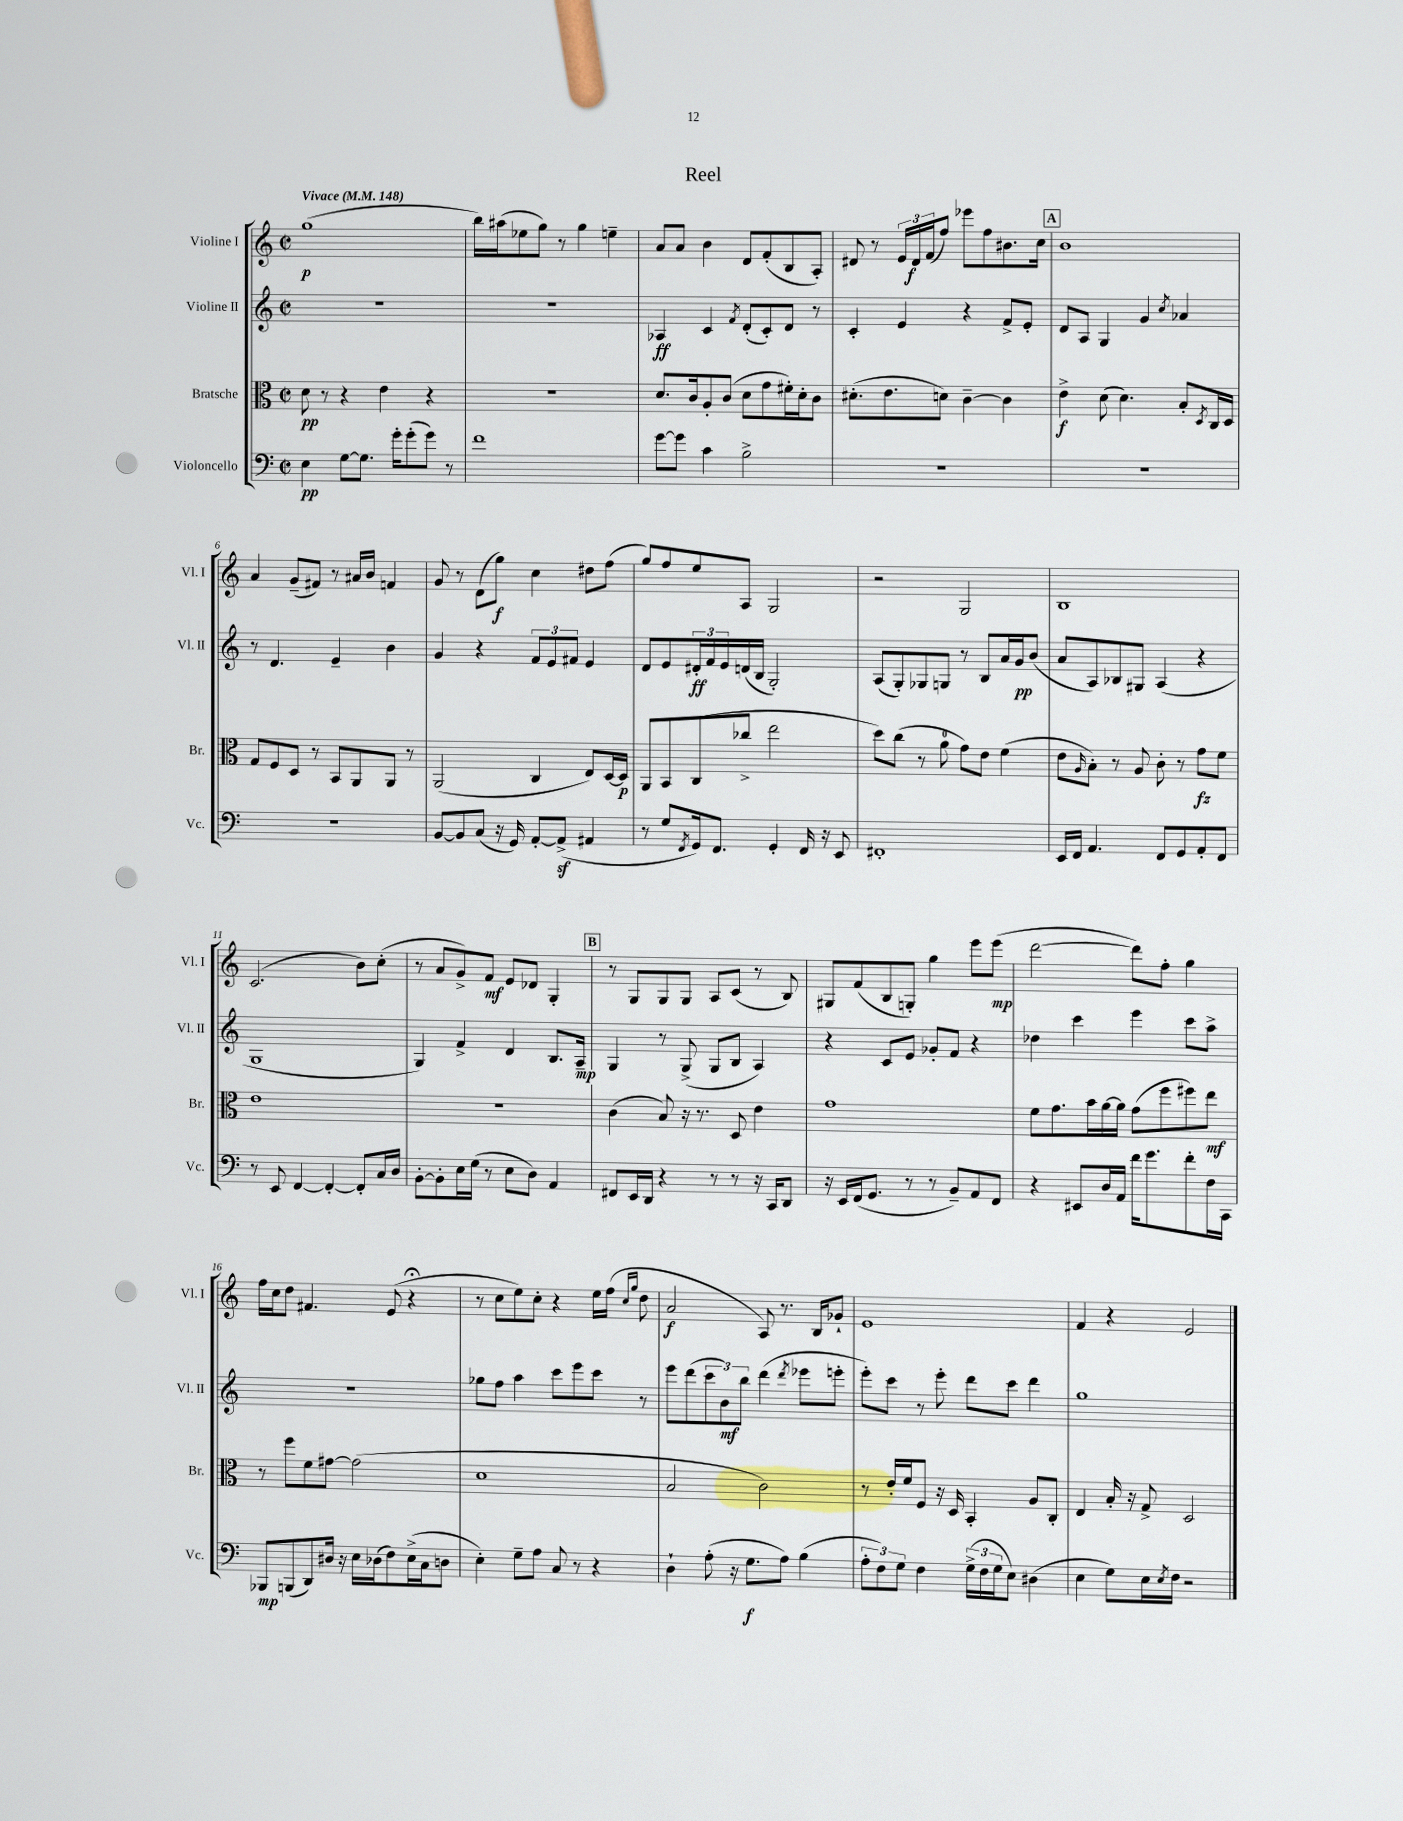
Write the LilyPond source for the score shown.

\header { title = "Reel" }
<<
\new StaffGroup <<
\new Staff = "s0" \with { instrumentName = "Violine I" shortInstrumentName = "Vl. I" } {
    \clef treble \key c \major \defaultTimeSignature \time 2/2 \tempo "Vivace" 4 = 148
    g''1\p( |
    b''16) ais''16( ees''8 g''8) r8 g''4 e''4-- |
    a'8 a'8 b'4 d'8 f'8-.( b8 a8-.) |
    dis'8 r8 \tuplet 3/2 { e'16 dis'16\f f'16( } f''8) ees'''8 f''8 bis'8. c''16 |
    \mark \markup { \box "A" } b'1 |
    a'4 g'8--( fis'8) r8 ais'16 b'16 f'4 |
    g'8 r8 d'8( g''8\f) c''4 dis''8 f''8( |
    g''8) f''8 e''8 a8 g2 |
    r2 g2 |
    b1 |
    c'2.( b'8) c''8-.( |
    r8 a'8 g'8->) f'8\mf e'8 des'8 g4-. |
    \mark \markup { \box "B" } r8 g8 g8 g8 a8 c'8( r8 b8) |
    gis8 f'8( b8 g8-.) g''4 e'''8 e'''8\mp( |
    d'''2~ d'''8) f''8-. g''4 |
    f''16 c''16 d''8 fis'4. e'8( r4\fermata |
    r8 c''8 e''8) c''8-. r4 e''16 f''16( \grace { c''16 g''16 } d''8 |
    a'2\f a8) r8. b16 ges'8-! |
    e'1 |
    f'4 r4 e'2 \bar "|." |
}
\new Staff = "s1" \with { instrumentName = "Violine II" shortInstrumentName = "Vl. II" } {
    \clef treble \key c \major \defaultTimeSignature \time 2/2
    R1 |
    R1 |
    aes4\ff c'4 \acciaccatura { f'8 } d'8-.( c'8-.) d'8 r8 |
    c'4-. e'4 r4 f'8-> e'8-. |
    \mark \markup { \box "A" } d'8 a8 g4 g'4 \acciaccatura { c''8 } aes'4 |
    r8 d'4. e'4-- b'4 |
    g'4 r4 \tuplet 3/2 { f'8 e'8 fis'8 } e'4 |
    d'8 e'8 \tuplet 3/2 { dis'16-.\ff f'16 e'16 } d'16( b16 g2-.) |
    a8( g8-.) ges8 g8 r8 b8 a'16 g'16\pp b'8( |
    a'8 a8) bes8 gis8 a4( r4 |
    g1 |
    g4) f'4-> d'4 b8. a16--\mp |
    \mark \markup { \box "B" } g4 r8 g8->( g8 b8 a4) |
    r4 c'8 e'8 ges'8-. f'8 r4 |
    des''4 c'''4 e'''4 c'''8 a''8-> |
    r1 |
    ges''8 f''8 a''4 c'''8 e'''8 c'''8 r8 |
    e'''8 d'''8( \tuplet 3/2 { c'''8 b'8\mf) b''8 } d'''4( \acciaccatura { d'''8 } ees'''8 e'''8-. |
    e'''8-.) c'''8 r8 e'''8-. d'''8 c'''8 d'''4 |
    g''1 \bar "|." |
}
\new Staff = "s2" \with { instrumentName = "Bratsche" shortInstrumentName = "Br." } {
    \clef alto \key c \major \defaultTimeSignature \time 2/2
    d'8\pp r8 r4 e'4 r4 |
    R1 |
    d'8. c'16 a8-. c'8( d'8 g'8 fis'16-.) d'16-. c'8 |
    dis'8.-.( e'8. d'8) c'4~-- c'4 |
    \mark \markup { \box "A" } e'4->\f d'8( d'4.) b8-. \acciaccatura { d8 } c16 d16 |
    g8 f8 d8 r8 b,8 a,8 a,8 r8 |
    a,2( c4 e8) d16~ d16\p |
    a,8 b,8 c8( ces''8-> e''2 |
    d''8) c''8( r8 a'8-0 g'8) e'8 f'4( |
    e'8 \grace { a16 } b8-.) r8 a8 c'8-. r8 g'8\fz f'8 |
    e'1 |
    R1 |
    \mark \markup { \box "B" } c'4( b8) r16 r8. d8 e'4 |
    g'1 |
    f'8 g'8. b'16 a'16~ a'16 g'8( f''8 fis''8) e''8\mf |
    r8 f''8 f'8 gis'8~ gis'2( |
    d'1 |
    b2 c'2) |
    r8 e'16-. f'16 f8 r16 d16 b,4-. a8 c8-. |
    e4 b16-. r16 g8-> d2 \bar "|." |
}
\new Staff = "s3" \with { instrumentName = "Violoncello" shortInstrumentName = "Vc." } {
    \clef bass \key c \major \defaultTimeSignature \time 2/2
    e4\pp g8~ g8. g'16-. g'8-.( g'8) r8 |
    f'1 |
    g'8~ g'8 c'4 b2-> |
    R1 |
    \mark \markup { \box "A" } R1 |
    R1 |
    b,8~ b,8 c8( r16 g,16) a,8~-. a,8->\sf( ais,4 |
    r8 g8 \acciaccatura { f,8 } g,16) f,8. g,4-. f,16 r16 e,8 |
    fis,1-. |
    e,16 f,16 a,4. f,8 g,8 a,8-. f,8 |
    r8 e,8 f,4~ f,4~-. f,8-. c16 d16 |
    b,8~-. b,8-. e16 g16( r8 e8 d8) a,4 |
    \mark \markup { \box "B" } fis,8 e,16 d,16 r4 r8 r8 r16 c,16 d,8 |
    r16 e,16 f,16( g,8. r8 r8 b,8--) a,8 f,8 |
    r4 eis,8 d16 a,16 f'16 g'8. f'8-. f16 c,16 |
    bes,,8\mp b,,8( d,8) dis16 r16 e16 des16( f8) e16->( c16 d8 |
    e4-.) g8-- a8 c8 r8 r4 |
    d4-! a8-.( r16 g8.\f a8) b4( |
    \tuplet 3/2 { a8-. f8) g8 } f4 \tuplet 3/2 { g16->( f16 g16 } e8) dis4( |
    e4 g8) e16 \acciaccatura { e8 } f16 r2 \bar "|." |
}
>>
>>
